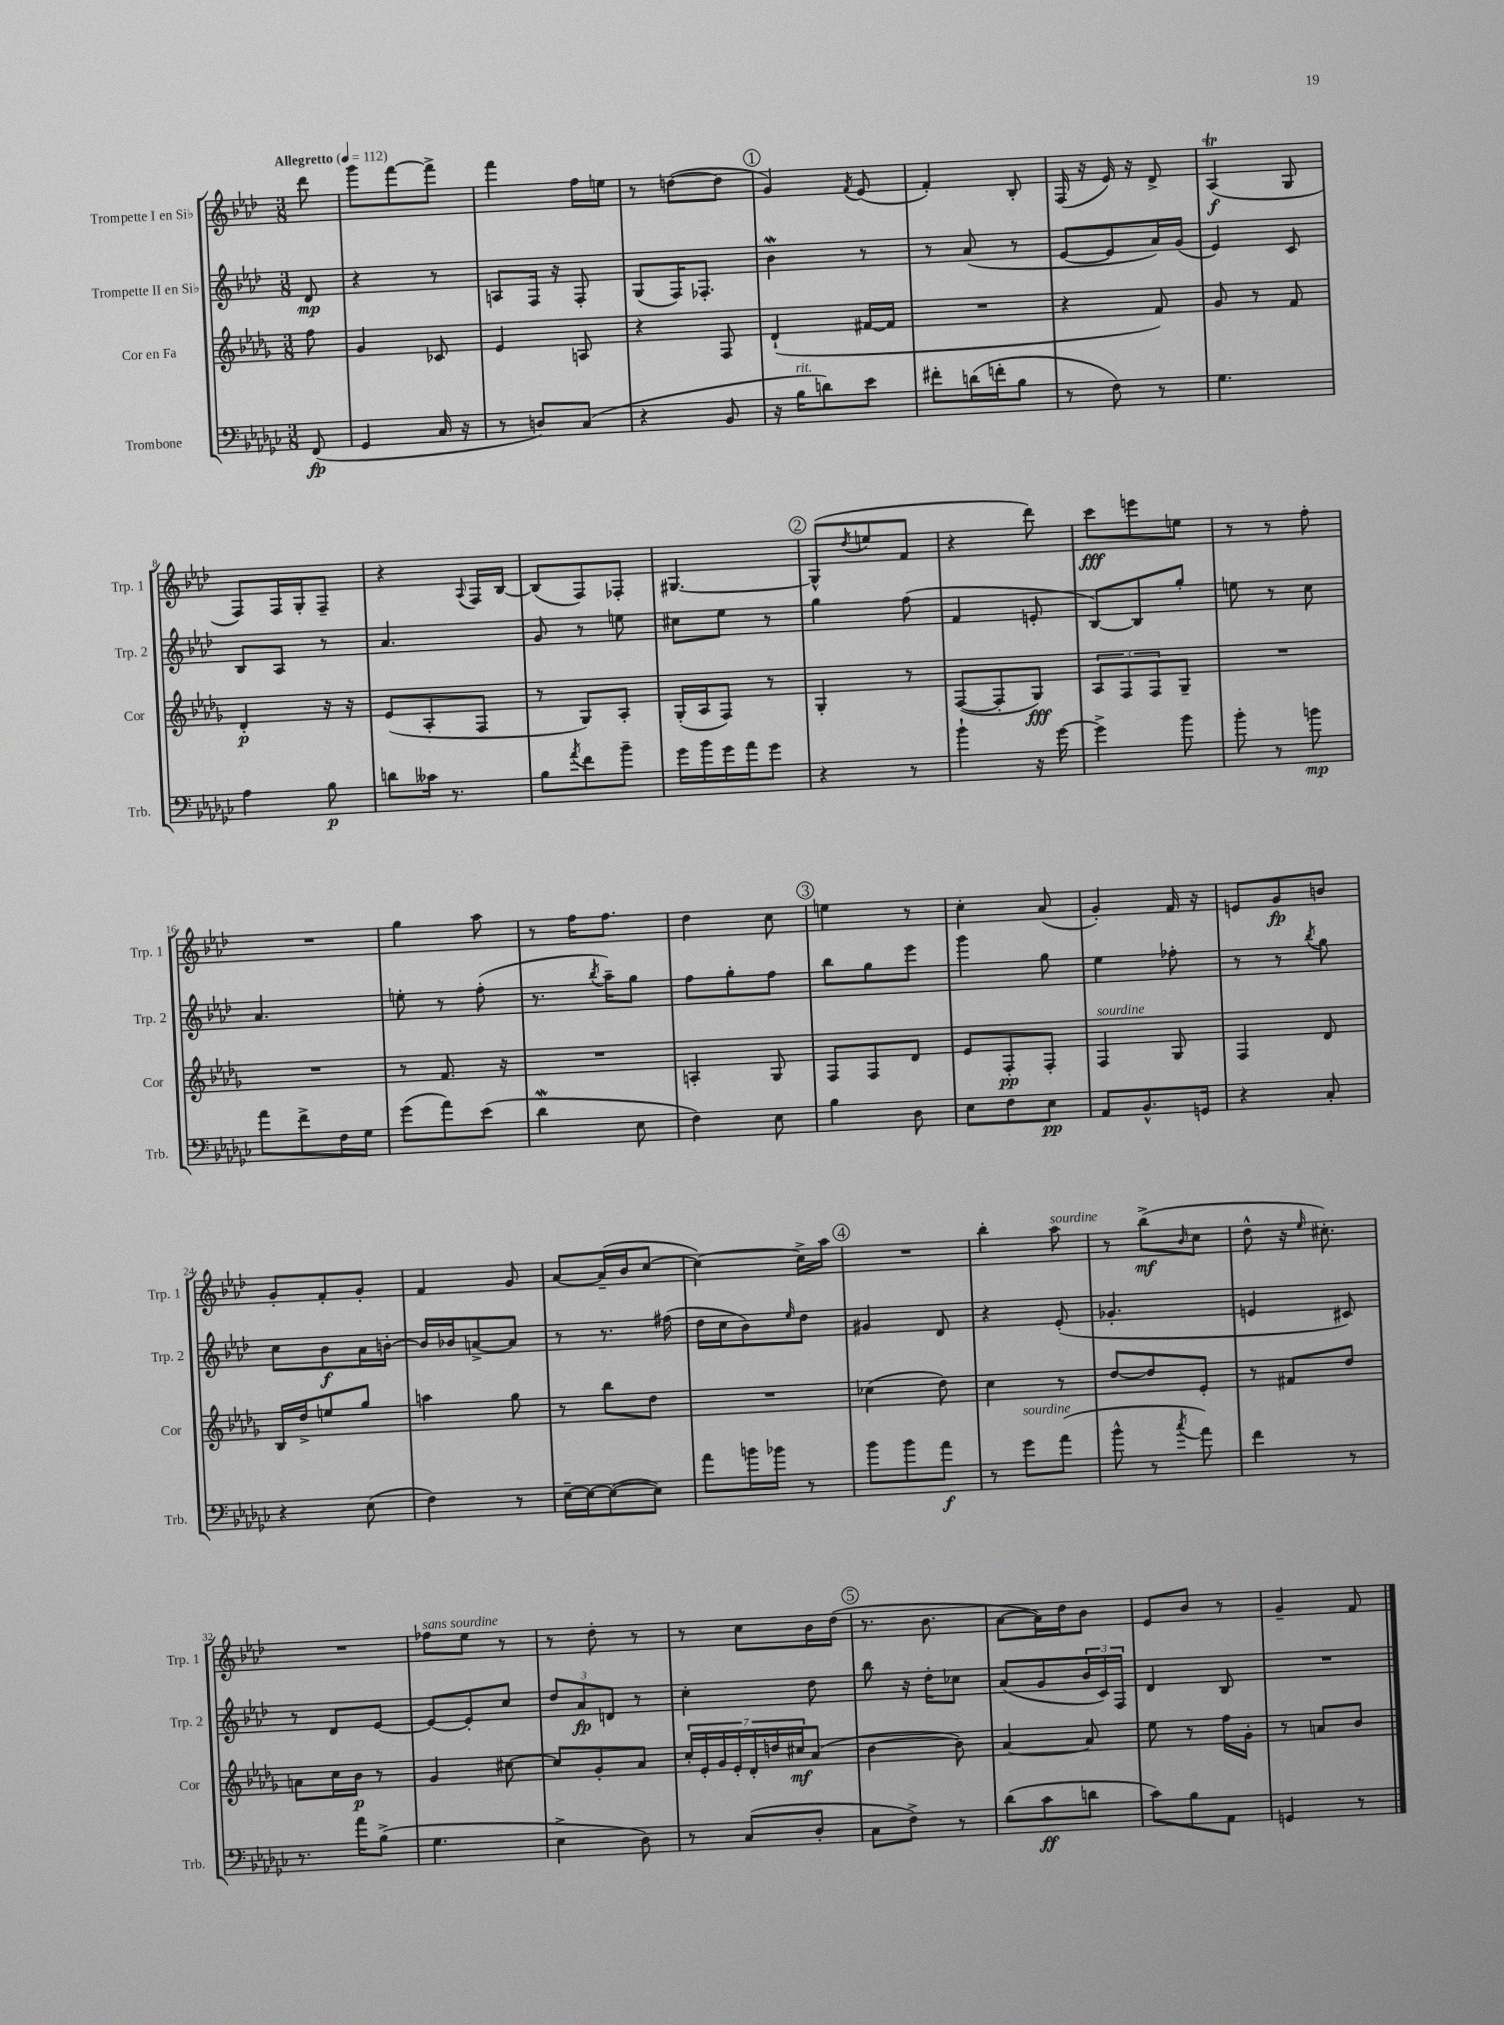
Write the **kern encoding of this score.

**kern	**kern	**kern	**kern
*staff4	*staff3	*staff2	*staff1
*clefF4	*clefG2	*clefG2	*clefG2
*k[b-e-a-d-g-c-]	*k[b-e-a-d-g-]	*k[b-e-a-d-]	*k[b-e-a-d-]
*M3/8	*M3/8	*M3/8	*M3/8
*MM112	*MM112	*MM112	*MM112
(8FF	8ff	8d-	8ddd-
=	=	=	=
4GG-	4g-	4r	8ggg
.	.	.	[8fff
16C-	8c-	8r	8fff^]
16r	.	.	.
=	=	=	=
8r	4e-	8A	4fff
8D)	.	16F	.
.	.	16r	.
(8C-	8A	8F'	16ff
.	.	.	16ee
=	=	=	=
4r	4r	(8G	8r
.	.	16F)	([8dd
.	.	8.F-'	.
8BB-	8F	.	8dd]
=	=	=	=
16r	(4d-`	4b-	4g)
16B-	.	.	.
8d)	.	.	.
.	.	.	8qf
8e-	[16f#	8r	(8e-
.	16f#]	.	.
=	=	=	=
8f#'	4.r	8r	4f')
(16d	.	(8a-	.
16f'	.	.	.
8B-	.	8r	8B-'
=	=	=	=
8r	4r	[8e-	(16F
.	.	.	16r
8F)	.	8e-]	16e-)
.	.	.	16r
8r	8f)	16a-)	8d-^
.	.	(16g	.
=	=	=	=
4.G-	8g-	4e-)	(4A-
.	8r	.	.
.	8f	8c	8G
=	=	=	=
4A-	4d-'	8B-	8F)
.	.	8A-	16F
.	.	.	16G'
8B-	16r	8r	8F~
.	16r	.	.
=	=	=	=
8d	(8e-	4.a-	4r
16c--	8A-'	.	.
8.r	.	.	.
.	.	.	8qqA-
.	8F	.	16F
.	.	.	[16B-
=	=	=	=
8B-	8r	8g	(8B-]
8qa-	.	.	.
8f	8G-)	8r	8F)
8b-~	8A-'	8ee	8F-'
=	=	=	=
16g-	(16G-'	8cc#	[4.G#
16b-	16A-	.	.
16g-	8F)	8ee-	.
16a-	.	.	.
8g-	8r	8r	.
=	=	=	=
4r	4G-'	4gg	(8G#^^]
.	.	.	8qdd-
.	.	.	8ee
8r	8r	(8ff	8f
=	=	=	=
4b-`	([8F	4f	4r
.	8F']	.	.
16r	8G-)	8e'	8ddd-)
[16g-	.	.	.
=	=	=	=
4g-^]	12A-	[8B-)	8ccc
.	12F	.	.
.	.	8B-]	8eee
.	12F	.	.
8b-	8G-~	8gg'	8ee
=	=	=	=
8b-'	4.r	8ee	8r
8r	.	8r	8r
8b	.	8cc	8ff'
=	=	=	=
8a-	4.r	4.a-	4.r
8f^	.	.	.
16F	.	.	.
16G-	.	.	.
=	=	=	=
(8g-	8r	8ee'	4gg
8a-)	8.f	8r	.
(8e-	.	(8ff'	8aa-
.	16r	.	.
=	=	=	=
4d-	4.r	8.r	8r
.	.	.	16ff
.	.	8qbb-	.
.	.	16aa-~)	8.ff
8E-	.	8gg	.
=	=	=	=
4F)	4A'	8ff	4dd-
.	.	8gg'	.
8E-	8G-	8ff	8cc
=	=	=	=
4B-	8F	8bb-	4ee
.	8F	8gg	.
8D-	8d-	8eee-	8r
=	=	=	=
8E-	8e-	4ggg	4cc'
8F	8F'	.	.
8E-	8F'	8gg	(8a-
=	=	=	=
8AA-	4F	4ee-	4g')
8.BB-^^	.	.	.
.	8G-	8ff-'	16f
16GG	.	.	16r
=	=	=	=
4r	4F	8r	8e
.	.	8r	8g
.	.	8qbb-	.
8C-'	8d-	8gg	8b
=	=	=	=
4r	16B-	8cc	8g'
.	16dd-^	.	.
.	8ee	8b-	8f'
(8E-	8gg-	16a-	8g'
.	.	[16b'	.
=	=	=	=
4F)	4aa	16b]	4f
.	.	16b-	.
.	.	[8a^	.
8r	8gg-	8a]	8g
=	=	=	=
[16E-~	8r	8r	[8a-
16E-_	.	.	.
(8E-_	8bb-	8.r	(16a-~]
.	.	.	16b-
8E-])	8dd-	.	[8cc
.	.	(16ff#	.
=	=	=	=
8a-	4.r	16dd-	4cc_)
.	.	16cc	.
16b	.	8b-)	.
16b-	.	.	.
.	.	16qqee-	.
8r	.	8dd-	16cc^]
.	.	.	16aa-
=	=	=	=
8b-	(4cc-	4g#	4.r
8b-	.	.	.
8a-	8dd-)	8d-	.
=	=	=	=
8r	4cc	4r	4bb-'
8g-	.	.	.
(8a-	8r	(8e-'	8aa-
=	=	=	=
8b-^^	[8dd-	4.g-'	8r
8r	8dd-]	.	(8bb-^
8qcc-	.	.	16qqb-
8a-)	8e-'	.	8cc
=	=	=	=
4f	8r	4e	8dd-^^
.	8f#	.	16r
.	.	.	16qqee-
.	.	.	8.cc#')
8r	8dd-	8c#)	.
=	=	=	=
8.r	8a	8r	4.r
.	16cc	8d-	.
16a-	16b-	.	.
(8B-^	8r	[8e-	.
=	=	=	=
4.G-	4g-	8e-_	8ff-
.	.	8e-']	8ee-
.	[8cc#	8cc	8r
=	=	=	=
4E-^	8cc#]	12dd-	8r
.	.	12a-	.
.	8g-'	.	8dd-'
.	.	12d	.
8D-)	8a-	8r	8r
=	=	=	=
8r	28cc'	4cc'	8r
.	28e-'	.	.
.	28g-	.	.
.	28e-'	.	.
(8C-	.	.	8cc
.	28d-'	.	.
.	28dd	.	.
.	28cc#	.	.
8D-'	(8a-	8dd-	16b-
.	.	.	(16dd-
=	=	=	=
8C-	[4b-	8bb-	8.r
8F^)	.	16r	.
.	.	16dd-'	8.b-
8r	8b-])	8cc-	.
=	=	=	=
(8d-	[4a-	(8a-	[8a-
8c-	.	8g	16a-])
.	.	.	16dd-
8d	8a-]	24b-	8b-
.	.	24c)	.
.	.	24F	.
=	=	=	=
8c-)	8ee-	4d-	8e-
8B-	8r	.	8b-
8AA-	16ff	8B-	8r
.	16g-'	.	.
=	=	=	=
4GG	8r	4.r	4g~
.	8a	.	.
8r	8b-	.	8f
==	==	==	==
*-	*-	*-	*-
